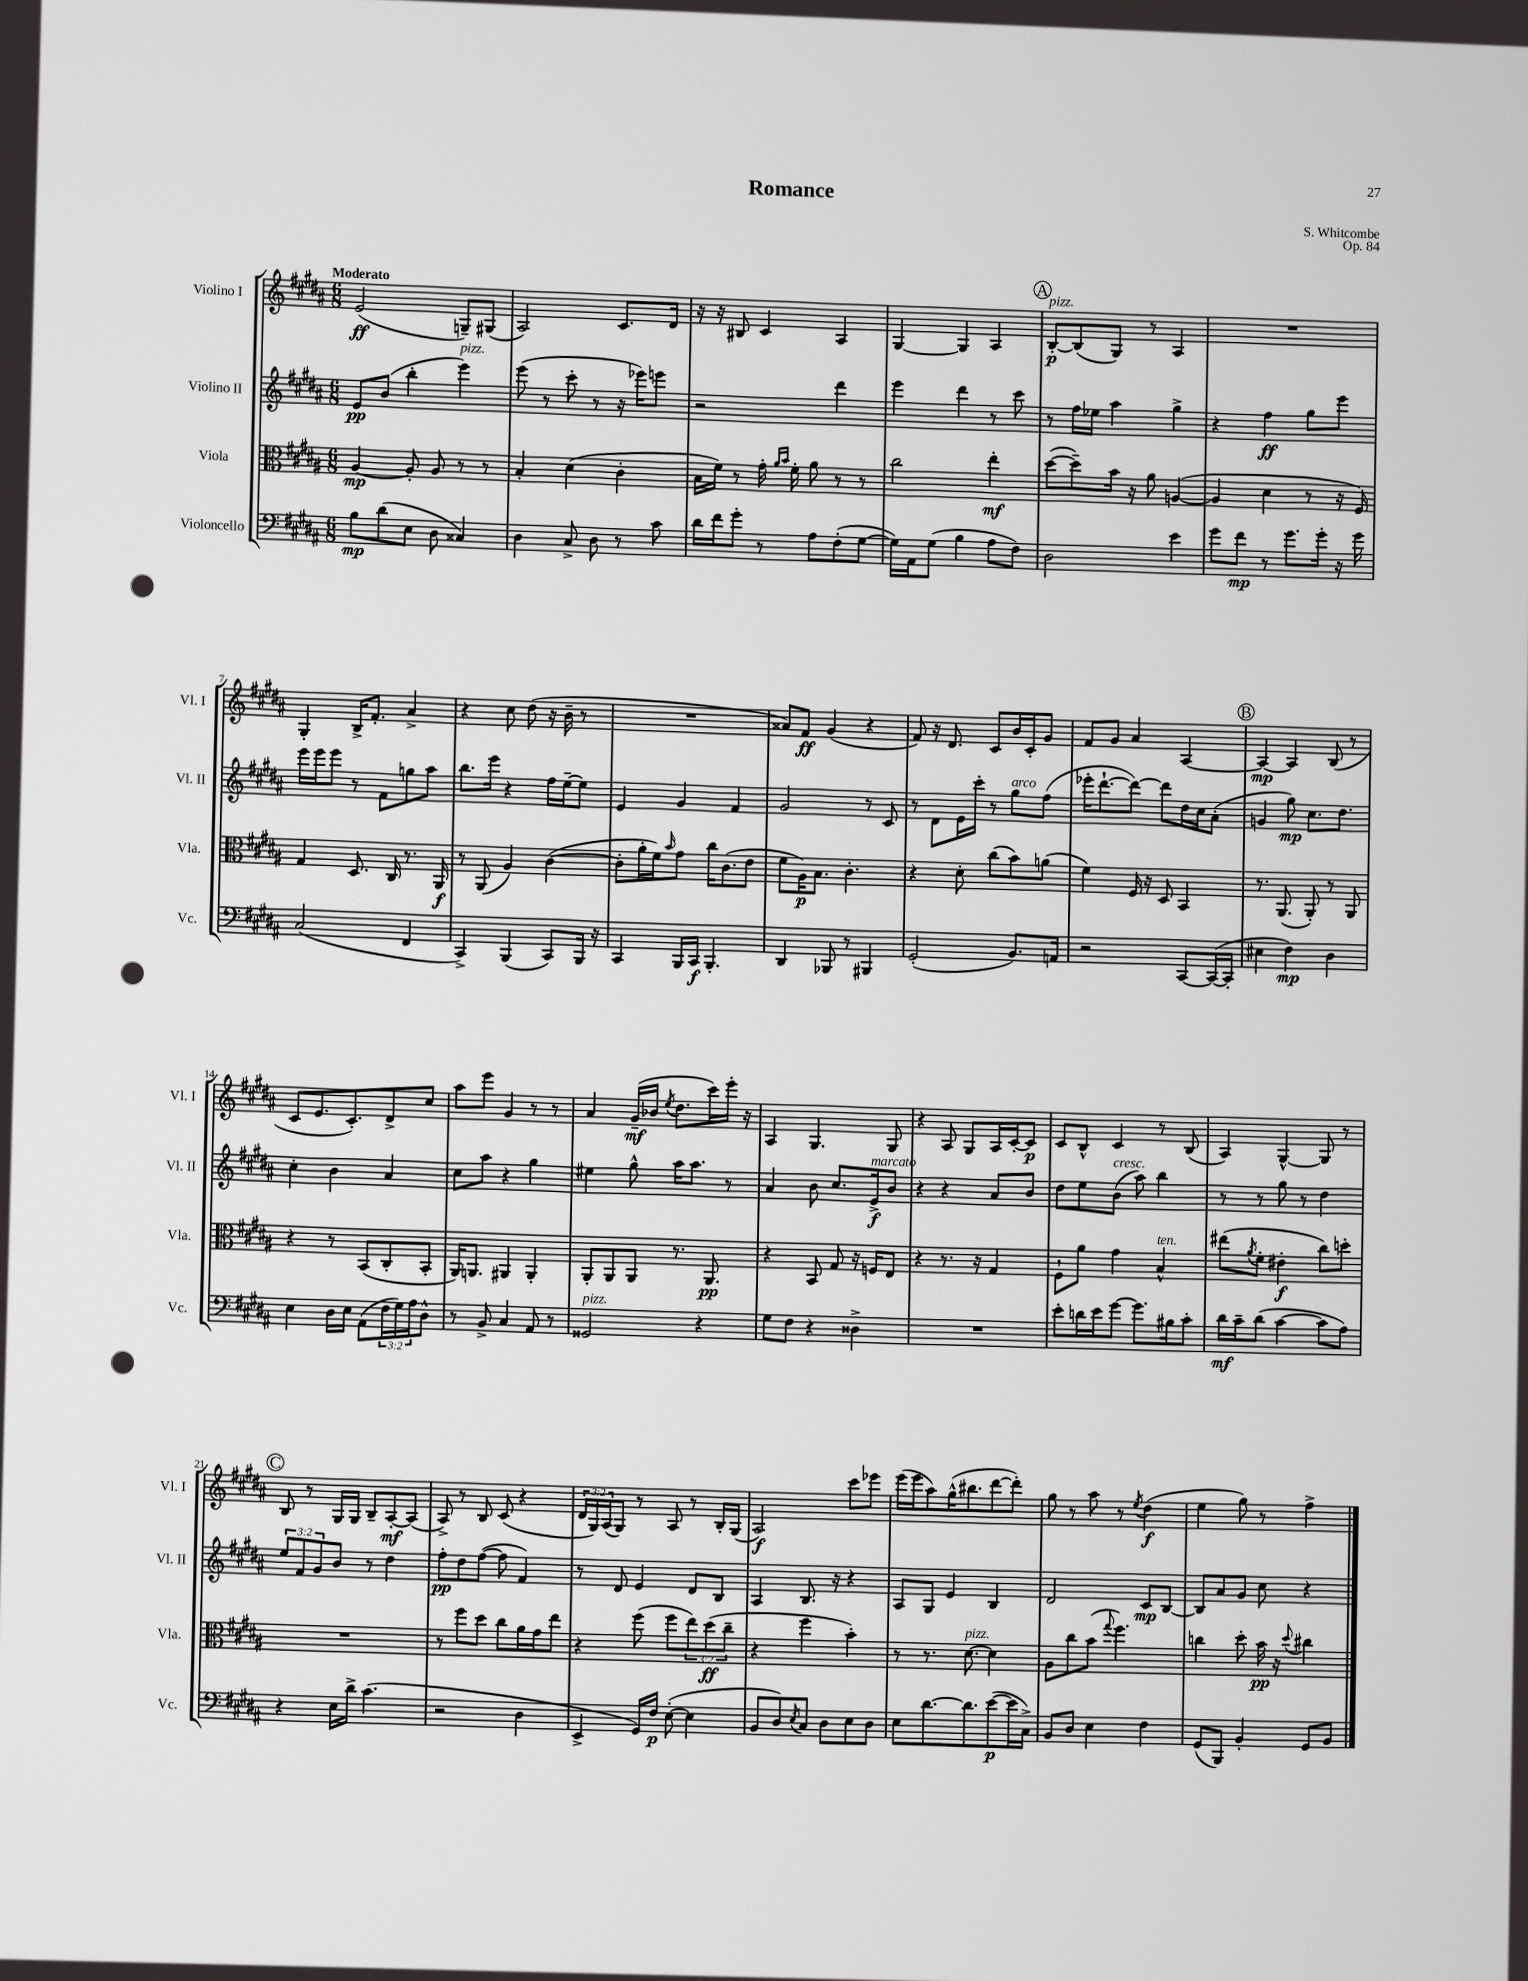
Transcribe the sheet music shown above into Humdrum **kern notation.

**kern	**kern	**kern	**kern
*staff4	*staff3	*staff2	*staff1
*clefF4	*clefC3	*clefG2	*clefG2
*k[f#c#g#d#a#]	*k[f#c#g#d#a#]	*k[f#c#g#d#a#]	*k[f#c#g#d#a#]
*M6/8	*M6/8	*M6/8	*M6/8
8B	[4A#	8e	(2e
(8d#	.	(8b	.
8E	8A#']	4bb'	.
8D#	8A#	.	.
4C##)	8r	4eee)	8G~)
.	8r	.	(8G#
=	=	=	=
4D#	4B'	(8eee	2A#)
.	.	8r	.
8C#^	(4d#	8ccc#'	.
8D#	.	8r	.
8r	4c#'	16r	8.c#
.	.	16eee-)	.
8c#	.	8eee	.
.	.	.	16d#
=	=	=	=
16d#	16B	2r	16r
16f#	16f#)	.	16r
8g#'	8r	.	8B#
8r	16g#'	.	4c#
.	16qqa#	.	.
.	16qqb	.	.
.	16f#'	.	.
8A#	8a#	.	.
(8F#'	8r	4ddd#	4A#
[8G#	8r	.	.
=	=	=	=
16G#])	2cc#	4eee	[4G#
16AA#	.	.	.
(8G#	.	.	.
4B	.	4ddd#	4G#]
8A#	4ee'	8r	4A#
8F#)	.	8ccc#	.
=	=	=	=
2D#	([8dd#	8r	[8B'
.	8dd#~])	16ff#	(8B]
.	.	16ee-	.
.	16b	4aa#	8G#)
.	16r	.	.
.	8a#	.	8r
4e	([4A	4gg#^	4A#
=	=	=	=
8g#	4A]	4r	2.r
8f#	.	.	.
8r	4d#	4ff#	.
8.g#	.	.	.
.	8r	8gg#	.
16g#'	.	.	.
16r	16r	8eee	.
16g#	16F#)	.	.
=	=	=	=
(2C#	4G#	16eee	4G#'
.	.	16eee	.
.	.	8eee	.
.	8.D#	8r	16B^
.	.	.	8.f#'
.	.	8f#	.
.	16C#	.	.
4FF#	8.r	8gg	4a#^
.	.	8aa#	.
.	16AA#	.	.
=	=	=	=
4CC#^)	8r	8.bb	4r
.	(8AA#	.	.
.	.	16eee	.
(4BBB	4A#)	4r	8cc#
.	.	.	(8dd#
8CC#)	([4c#	16ff#	16r
.	.	[16ee~	16b~
16BBB	.	8ee]	8r
16r	.	.	.
=	=	=	=
4CC#	8c#']	4e	2.r
.	16a#'	.	.
.	16f#)	.	.
.	16qqb	.	.
16BBB	8g#	4g#	.
16CC#	.	.	.
4.BBB'	16cc#	.	.
.	(8.c#	.	.
.	.	4f#	.
.	8e	.	.
=	=	=	=
4DD#	8f#	2g#	8a##)
.	16A#)	.	8f#
.	8.B	.	.
8BBB-	.	.	(4g#
8r	4.c#'	.	.
4BBB#	.	8r	4r
.	.	8c#	.
=	=	=	=
(2GG#'	4r	8r	8f#)
.	.	8d#	16r
.	.	.	8.d#
.	8d#'	16e	.
.	.	16ccc#'	.
.	(8cc#	8r	8c#
8.BB)	8b)	8gg#	16b
.	.	.	16c#'
.	(8a	(8ff#	8g#
16AA	.	.	.
=	=	=	=
2r	4f#)	16eee-'	8f#
.	.	[8.ddd#`	.
.	.	.	8g#
.	16F#	8ddd#_)	4a#
.	16r	.	.
.	8D#	8ddd#]	.
[8CC#	4BB	16dd#	[4A#
.	.	16cc#	.
(16CC#_	.	(8a#'	.
16CC#']	.	.	.
=	=	=	=
4E#	8.r	4g	4A#_
.	(8.AA#	.	.
4F#)	.	8gg#)	4A#]
.	8AA#')	8.cc#	.
4D#	8r	.	(8B
.	.	8.dd#	.
.	8AA#	.	8r
=	=	=	=
4E	4r	4cc#'	8c#
.	.	.	8.e
16D#	8r	4b	.
16E	.	.	8.c#')
(8AA#	(8BB	.	.
24F#	8C#'	4a#	8d#^
24G#)	.	.	.
24A#	.	.	.
8D#^^	8BB'	.	8cc#
=	=	=	=
8r	16AA#)	8cc#	8aa#
.	8.AA	.	.
8BB^	.	8aa#	8eee
4C#	4AA#	4r	4g#
8AA#	4AA#'	4gg#	8r
8r	.	.	8r
=	=	=	=
2GG##	8AA#'	4ee#	4a#
.	8AA#	.	.
.	8AA#	8gg#^^	(16g#~
.	.	.	16b-
.	.	.	8qee
.	8.r	16aa#	8.dd#
.	.	8.aa#	.
4r	.	.	.
.	8.AA#	.	16ccc#)
.	.	8r	16eee'
.	.	.	16r
=	=	=	=
8G#	4r	4a#	4A#
8F#	.	.	.
4r	8BB	8b	4.G#
.	8G#	8.cc#	.
4D##^	16r	.	.
.	16F	16e^	.
.	8E	8b	8G#
=	=	=	=
2.r	4r	4r	4r
.	8.r	4r	8A#
.	.	.	8G#
.	16r	.	.
.	4G#	8a#	16A#
.	.	.	[16c#'
.	.	8b	8c#]
=	=	=	=
8e'	8F#`	8dd#	8c#
16d	8a#	8ee	8B^^
16e	.	.	.
[8g#	4g#	(8b	4c#
8.g#]	.	8aa#)	.
.	4B^^	4bb	8r
16B#	.	.	.
8c#'	.	.	(8B
=	=	=	=
16d#	(8ee#	8r	4A#)
16c#~	.	.	.
.	8qa#	.	.
(8d#	8f#'	8r	.
[4c#	4e#'	8gg#	[4G#^^
.	.	8r	.
8c#]	8cc#)	4dd#	8G#]
8A#)	8dd'	.	8r
=	=	=	=
4r	2.r	12ee	8B
.	.	12f#	.
.	.	.	8r
.	.	12g#	.
16E	.	8b	16G#
16d#^	.	.	16G#
(4.c#	.	8r	8B~
.	.	4dd#	[8A#'
.	.	.	(8A#]
=	=	=	=
2r	8r	8ff#'	8A#^)
.	8ff#	8dd#	8r
.	8dd#	([8ff#	8B
.	8cc#	8ff#]	(8c#
4D#	16a#	4f#)	4r
.	16g#	.	.
.	8ee	.	.
=	=	=	=
4EE^	4r	8r	24d#
.	.	.	24G#)
.	.	.	(24A#
.	.	8d#	8G#)
16GG#)	(8ff#	4e	8r
16F#	.	.	.
([8E'	8ff#	.	8A#
4E]	12ee)	8d#	8r
.	(12dd#	.	.
.	.	8B	16B'
.	12cc#~	.	.
.	.	.	(16G#
=	=	=	=
8BB	4r	4A#	2A#)
8D#)	.	.	.
8qE	.	.	.
8C#	4ff#	8.B	.
8D#	.	.	.
.	.	16r	.
8E	4b')	4r	8ccc#
8D#	.	.	8eee-
=	=	=	=
8E	8r	8A#	(16eee
.	.	.	16eee
[8.d#	8.r	8G#	8aa#)
.	.	4e	(16gg#^^
8.d#]	[8.d#	.	8.bb#
([8e	4d#]	4B	[8ddd#
16e]	.	.	8ddd#'])
16C#^)	.	.	.
=	=	=	=
8BB	8A#	2d#	8gg#
8D#	8cc#	.	8r
4E	(8b	.	8aa#
.	8qqgg#	.	.
.	4.ff#)	.	8r
.	.	.	8qee
4F#	.	8c#	(4dd#
.	.	[8B	.
=	=	=	=
(8GG#	4cc	8B]	4ee
8BBB)	.	8a#	.
4BB'	8dd#'	8g#	8gg#)
.	16b	8cc#	8r
.	16r	.	.
.	8qqdd#	.	.
8GG#	4cc#	4r	4ff#^
8BB	.	.	.
==	==	==	==
*-	*-	*-	*-
